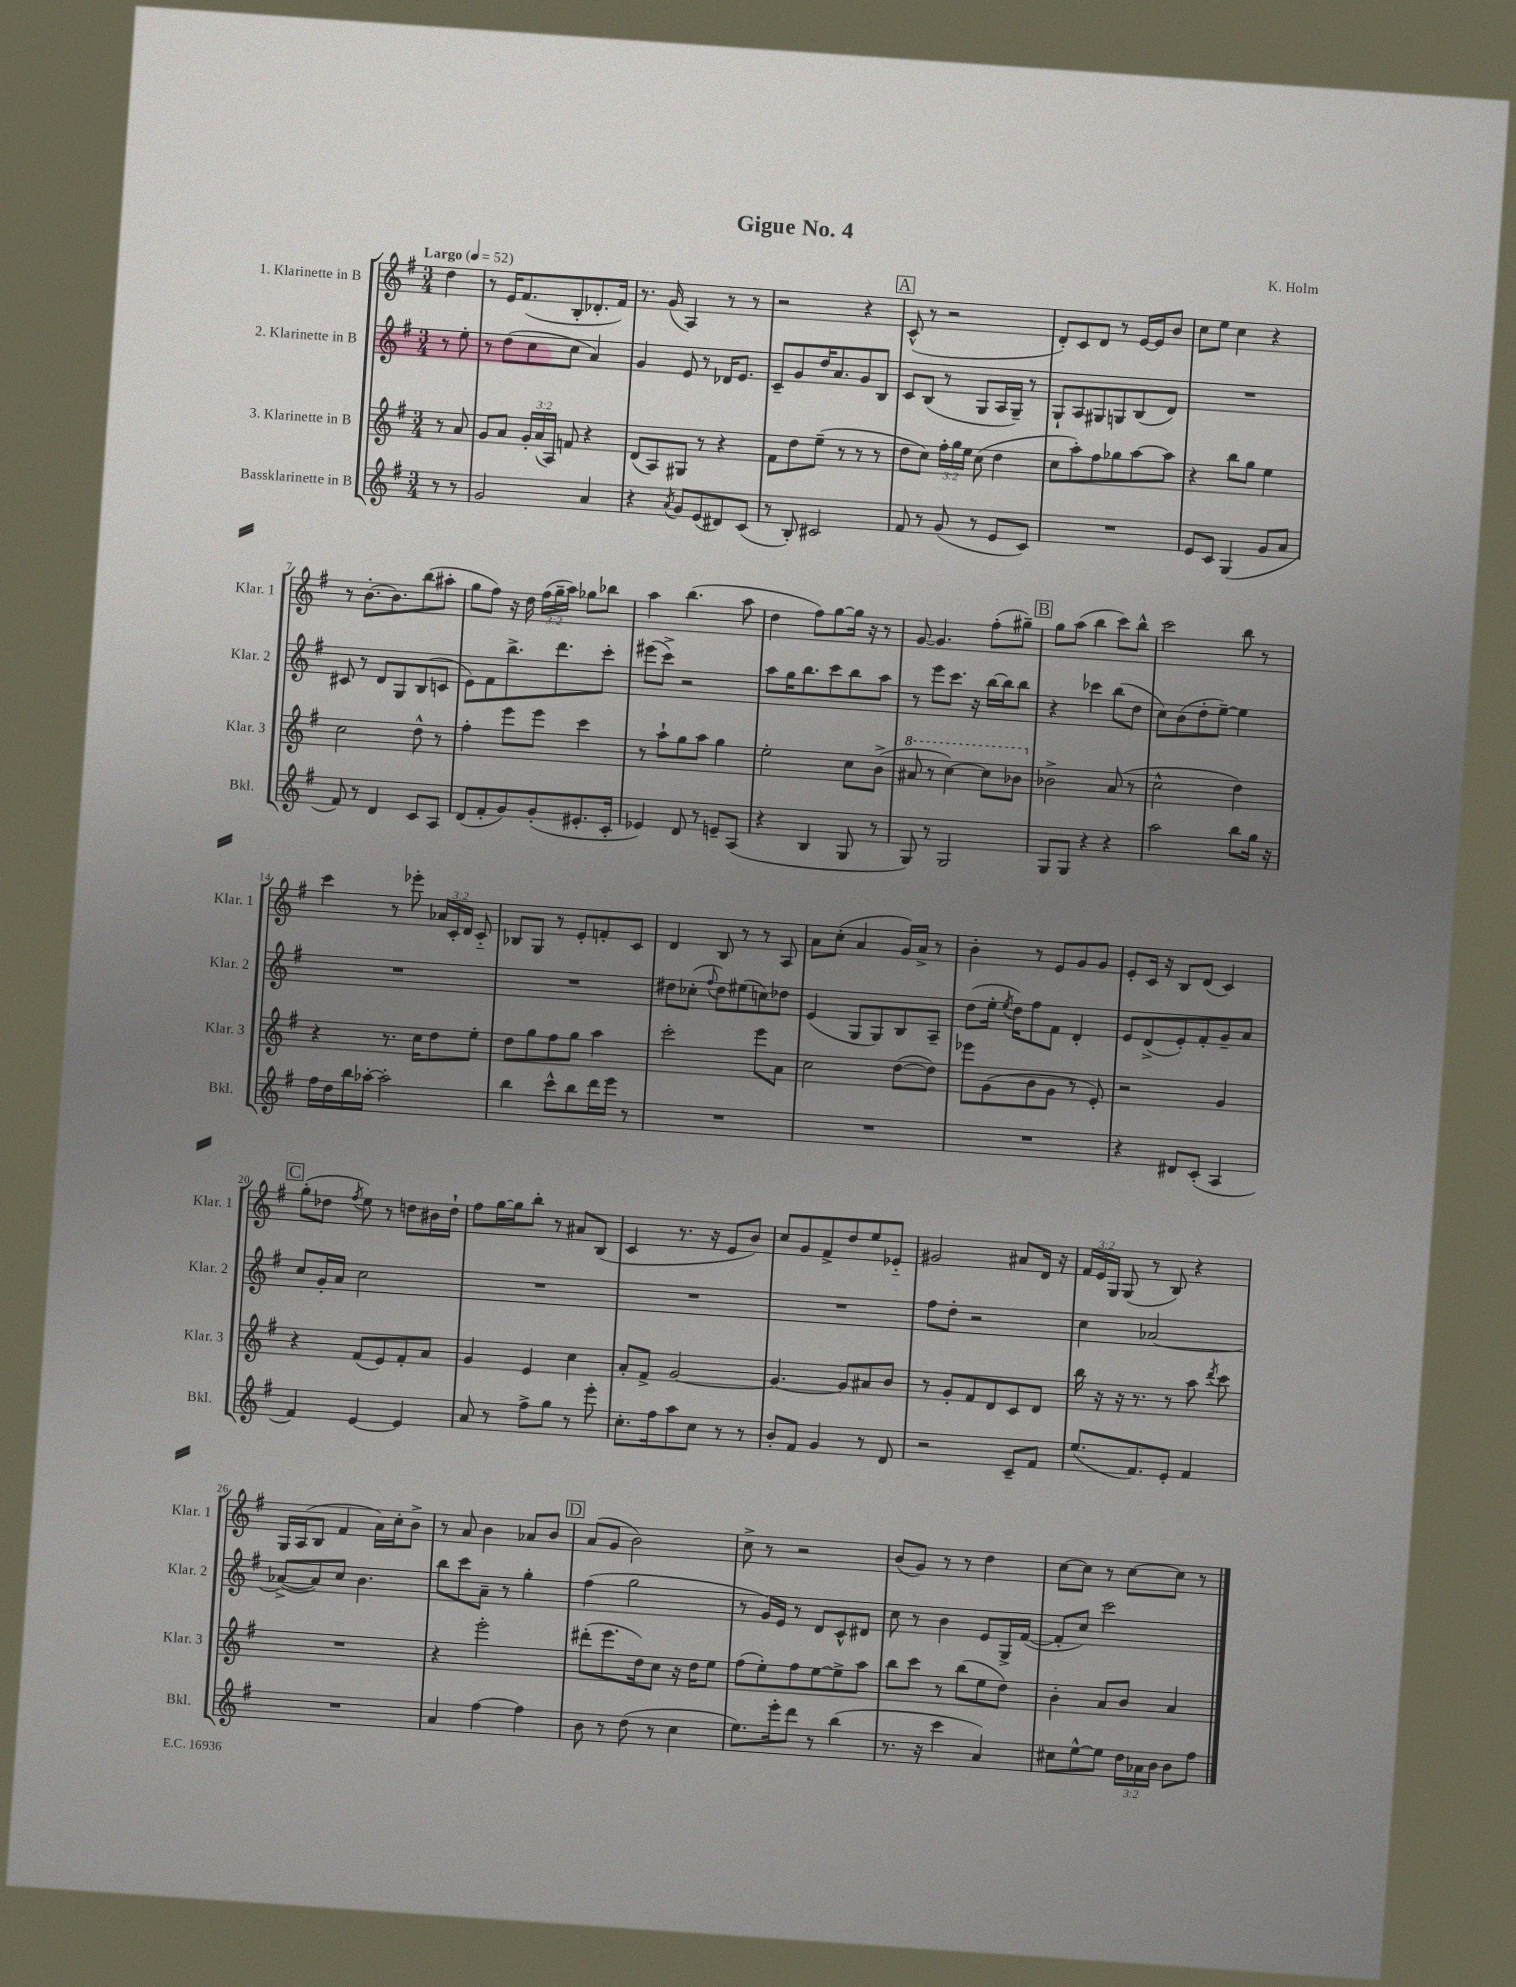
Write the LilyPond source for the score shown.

\header { title = "Gigue No. 4" composer = "K. Holm" }
<<
\new StaffGroup <<
\new Staff = "s0" \with { instrumentName = "1. Klarinette in B" shortInstrumentName = "Klar. 1" } {
    \clef treble \key g \major \numericTimeSignature \time 3/4 \override Staff.TupletNumber.text = #tuplet-number::calc-fraction-text \partial 4 \tempo "Largo" 4 = 52
    \autoBeamOff d''4 |
    r8 e'16[ fis'8.( b8-. des'8.-. fis'16]) |
    r8. g'16( a4) r8 r8 |
    r2 r4 |
    \mark \markup { \box "A" } c'8-^( r8 r2 |
    d'8[-.) c'8 d'8] r8 e'16[~ e'16 b'8] |
    c''8[ e''8] c''4 r4 |
    r8 b'8.[~-. b'8. b''8( ais''8]-. |
    g''8[ fis''8]) r16 d''16 \tuplet 3/2 { fis''16[( g''16-- a''16]) } ges''8[ bes''8] |
    a''4 b''4.( a''8 |
    d''4 fis''8[) g''8~ g''16] r16 r8 |
    g'8~ g'4. fis''8[-.( gis''8]--) |
    \mark \markup { \box "B" } g''8[ a''8]( b''4 c'''8[) b''8]-^ |
    c'''2 b''8 r8 |
    c'''4 r8 ees'''8-. \tuplet 3/2 { aes'16[ c'16-. d'16] } c'8-_ |
    bes8[ g8] r8 e'8[-. f'8-. c'8] |
    d'4 b8 r8 r8 a8 |
    a'8[ c''8]-.( a'4 g'16[) a'16]-> r8 |
    b'4-. r8 e'8[ g'8 g'8] |
    e'8[-. c'16] r16 b8[ d'8]( c'4) |
    \mark \markup { \box "C" } g''8[-.( des''8] \acciaccatura { fis''8 } e''8) r8 d''8[ bis'16 d''16]-! |
    fis''8[ g''16~ g''16 b''8]-. r8 ais'8[ b8]( |
    c'4 r8. r16 e'8[ b'8]) |
    c''8[ g'8 fis'8-> d''8 e''8 ees'8]-_ |
    gis'2 ais'8[ d'16] r16 |
    \tuplet 3/2 { fis'16[ e'16 g16] } g8( r8 b8) r4 |
    g16[ a16( b8] fis'4 a'16[) c''16-. b'8]-> |
    r8 a'8 b'4 aes'8[ b'8] |
    \mark \markup { \box "D" } a'8[( g'8] b'2) |
    c''8-> r8 r2 |
    b'8[( g'8]) r8 r8 d''4 |
    c''8[~ c''8] r8 c''8[~ c''8] r8 \bar "|." |
}
\new Staff = "s1" \with { instrumentName = "2. Klarinette in B" shortInstrumentName = "Klar. 2" } {
    \clef treble \key g \major \numericTimeSignature \time 3/4 \partial 4
    \autoBeamOff r8 e''8-. |
    r8 d''8[( c''8 c''8] a'4) |
    g'4 e'8 r8 des'16[ e'8.] |
    c'8[-- g'8 d''16 a'8. g'8 b8] |
    \mark \markup { \box "A" } c'8[ b8]( r8 g8[ a16 g16]--) r8 |
    g8[-! a8 gis8 g8 b8( d'8]) |
    R2. |
    cis'8 r8 d'8[ g8 b8( c'8] |
    e'8[) fis'8 b''8.-> d'''8. c'''8]-. |
    eis'''8[( c'''8]->) r2 |
    a''8[ g''16 b''8. c'''8 b''8 a''8] |
    r8 e'''8[ c'''8.] r16 b''16[~ b''16 b''8] |
    \mark \markup { \box "B" } r4 ces'''4 b''8[( d''8] |
    c''8[) b'8( d''8-. e''8]~--) e''4 |
    R2. |
    R2. |
    dis''8[ ces''8]-.( \appoggiatura { fis''8 } dis''8[) eis''8( c''8) des''8] |
    e'4( g8[ g8) b8 a8]-- |
    d''8[( e''16]-. \acciaccatura { e''8 } d''16[) fis''8 fis'8] d'4-. |
    e'8[ d'8->( e'8-.) fis'8-. g'8-- a'8] |
    \mark \markup { \box "C" } c''8[ g'16-. a'16] c''2 |
    R2. |
    R2. |
    R2. |
    fis''8[ d''8]-. r2 |
    c''4 aes'2~ |
    aes'8[~->( aes'8) c''8] b'4. |
    b''8[ c'''8 a'8]-- r8 g''4-. |
    \mark \markup { \box "D" } fis''4( g''2 |
    r8 g'16[) e'16] r8 d'8[ c'8-^ dis'8] |
    c''8 r8 b'4 e'8[ g16-> fis'16]~( |
    fis'8[-. c''8]) c'''2 \bar "|." |
}
\new Staff = "s2" \with { instrumentName = "3. Klarinette in B" shortInstrumentName = "Klar. 3" } {
    \clef treble \key g \major \numericTimeSignature \time 3/4 \override Staff.TupletNumber.text = #tuplet-number::calc-fraction-text \partial 4
    \autoBeamOff r8 a'8 |
    g'8[ a'8] \tuplet 3/2 { g'16[-. a'16( a16]) } f'8 r4 |
    d'8[( a8) gis8] r8 r4 |
    fis'8[ d''8 e''8]--( r8 r8 r8 |
    \mark \markup { \box "A" } d''8[ c''8]) \tuplet 3/2 { fis''16[-. g''16 e''16] } c''8( d''4 |
    c''8[ a''8-.) fis''8 ges''8 a''8~ a''8] |
    r4 b''8[ g''8] e''4 |
    c''2 d''8-^ r8 |
    fis''4-. e'''8[ e'''8] c'''4 |
    r8 a''8[-! g''8 a''8] g''4 |
    e''2-. c''8[ b'8]->( |
    \ottava #1 ais''8 r8 c'''4~) c'''8[ bes''8] \ottava #0 |
    \mark \markup { \box "B" } bes'2-> a'8( r8 |
    c''2-^ d''4) |
    r4 r8. c''16[ d''8 e''8]-. |
    d''8[ g''8 fis''8 g''8] a''4 |
    c'''2-. e'''8[ a'8] |
    c''2 d''8[~( d''8]) |
    ees'''8[ g'8( b'8 g'8] r8 e'8-.) |
    r2 g'4 |
    \mark \markup { \box "C" } r4 fis'8[( e'8) fis'8-. a'8] |
    g'4 e'4 c''4 |
    a'8[-. fis'8]-> g'2~ |
    g'4.~ g'8[ ais'8 b'8] |
    r8 g'8[-. fis'8 d'8 c'8 d'8] |
    b''16 r16 r16 r8. r8 a''8 \acciaccatura { d'''8 } c'''8 |
    R2. |
    r4 e'''2-. |
    \mark \markup { \box "D" } dis'''8[-.( e'''8. d''16) c''8] r16 d''16[ e''8] |
    fis''8[( e''8-.) fis''8 e''8~ e''8-> a''8] |
    b''8[ c'''8] r8 b''8[( e''8 d''8]) |
    b'4-. a'8[ b'8] a'4 \bar "|." |
}
\new Staff = "s3" \with { instrumentName = "Bassklarinette in B" shortInstrumentName = "Bkl." } {
    \clef treble \key g \major \numericTimeSignature \time 3/4 \override Staff.TupletNumber.text = #tuplet-number::calc-fraction-text \partial 4
    \autoBeamOff r8 r8 |
    g'2 a'4 |
    r4 \acciaccatura { a'8 } g'8[ e'8( dis'8) c'8]( |
    r8 b8-.) cis'2 |
    \mark \markup { \box "A" } fis'8 r8 g'8( r8 e'8[ c'8]) |
    R2. |
    e'8[ c'8] g4( g'8[ a'8] |
    fis'8) r8 d'4 c'8[ a8] |
    d'8[( fis'8-. g'8) g'8-.( eis'8.-. c'16]-. |
    ees'4) d'8 r8 e'8[-- a8]( |
    r4 b4 g8 r8 |
    g8) r8 g2 |
    \mark \markup { \box "B" } g8[ g8] r4 r4 |
    a''2 b''8[ g''16] r16 |
    fis''16[ d''16 b''16 aes''16]~-. aes''2-. |
    b''4 c'''8[-^ b''8 d'''16 e'''16] r8 |
    R2. |
    R2. |
    R2. |
    r4 dis'8[ c'8]-.( a4 |
    \mark \markup { \box "C" } fis'4) e'4~ e'4 |
    a'8 r8 fis''8[-> g''8] r8 e'''8-. |
    c''8.[-. fis''16 a''8 c''8] r8 r8 |
    b'8[-. fis'8] g'4 r8 d'8 |
    r2 c'8[-- fis'8] |
    e''8.[( fis'8.) e'8]-. fis'4 |
    R2. |
    a'4 fis''4~ fis''4 |
    \mark \markup { \box "D" } b'8 r8 d''8( r8 c''4 |
    e''8.[) e'''16-. d'''8] r8 b''4( |
    r8. r16 c'''4 a'4) |
    cis''8[ e''8~-^ e''8] \tuplet 3/2 { d''16[ aes'16 b'16] } b'8[ fis''8] \bar "|." |
}
>>
>>
